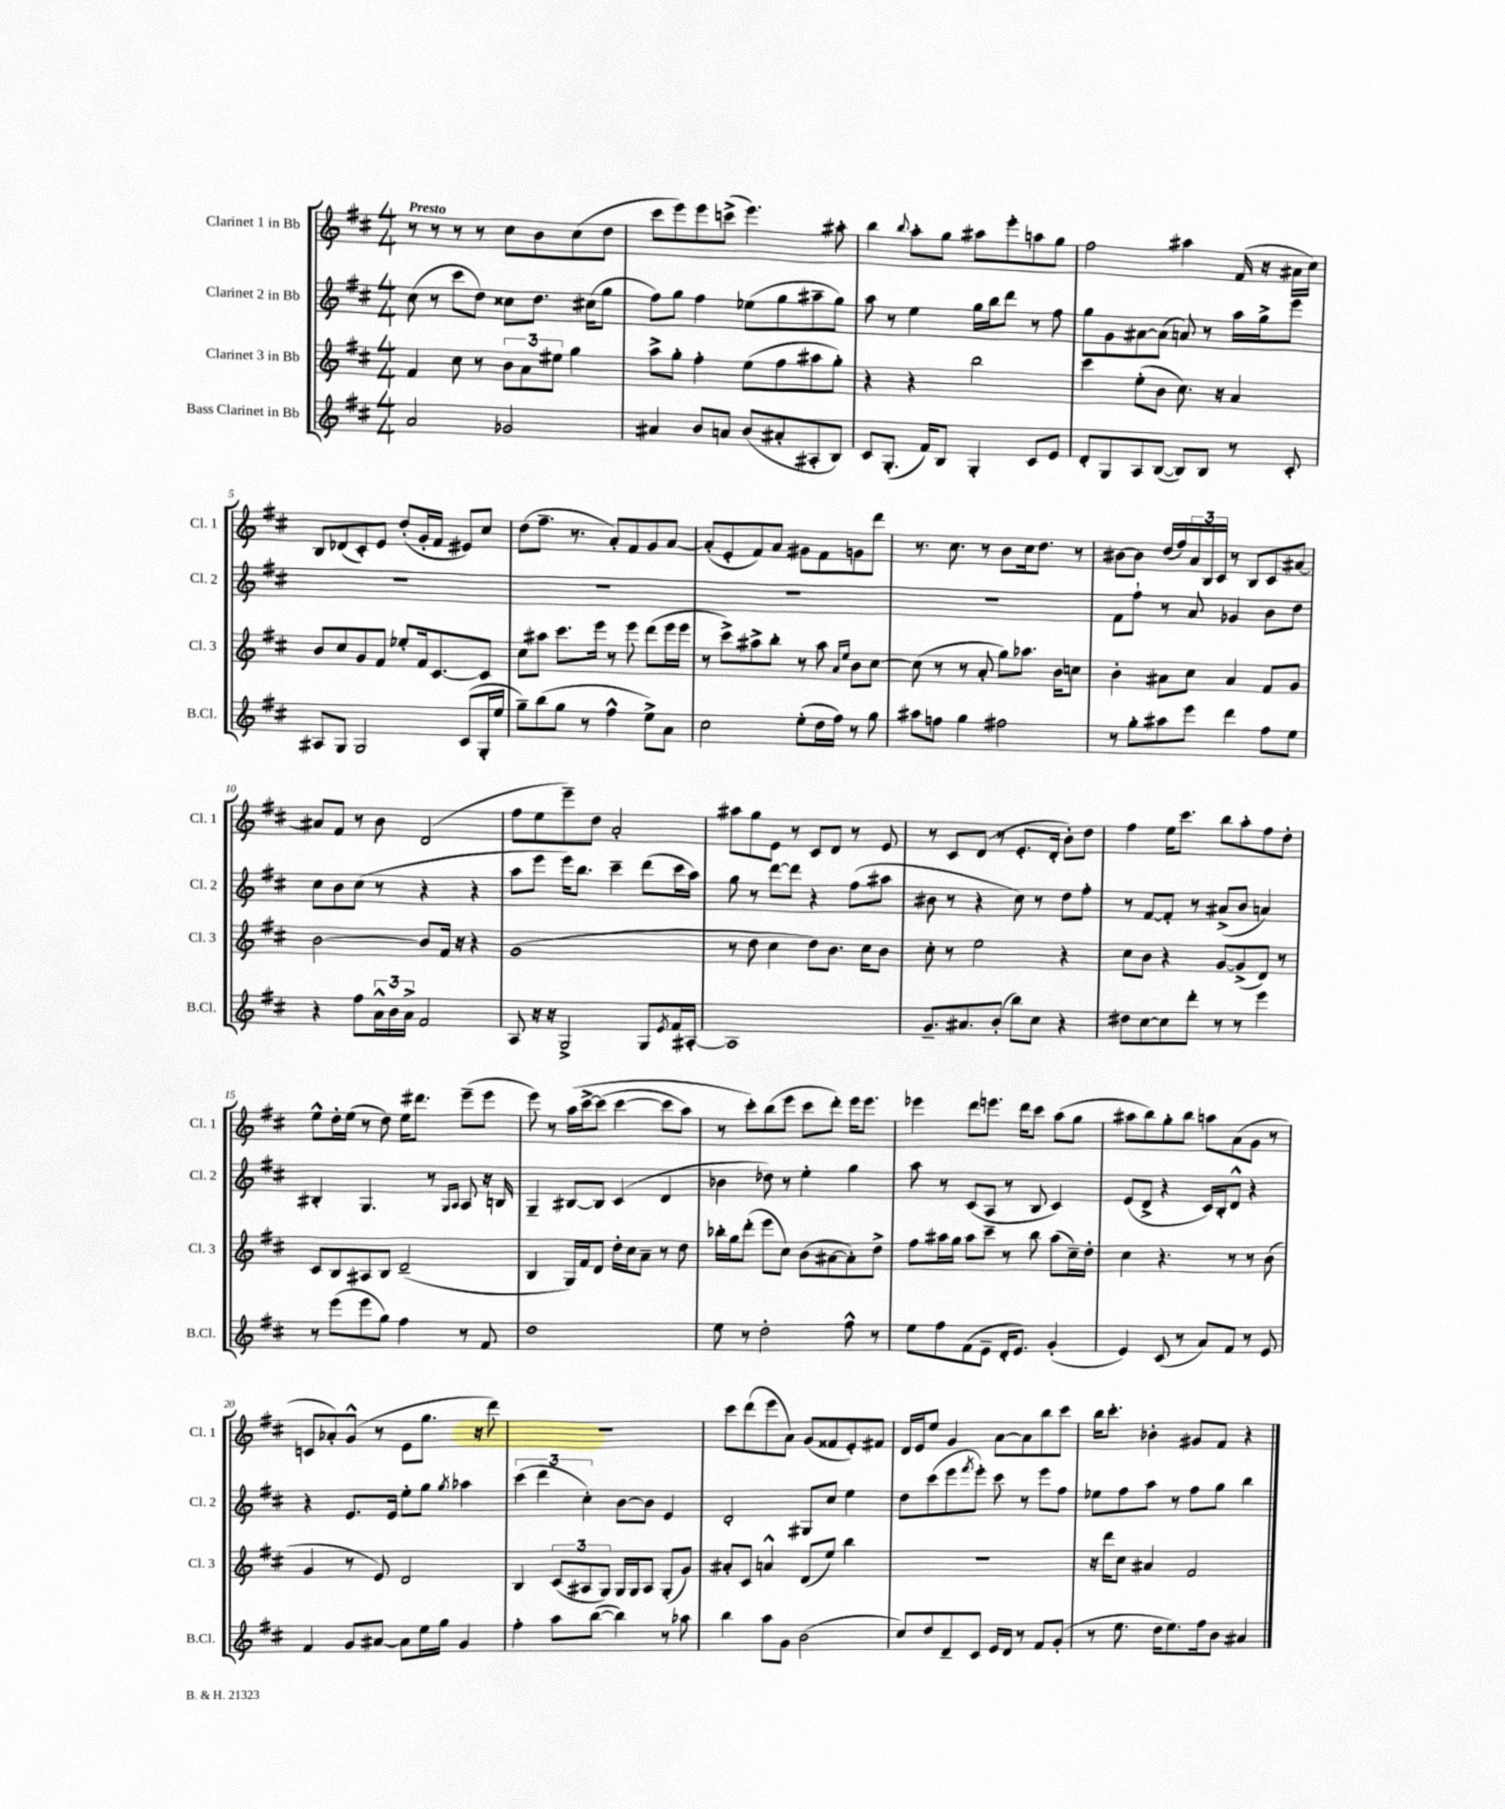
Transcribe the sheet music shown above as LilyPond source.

<<
\new StaffGroup <<
\new Staff = "s0" \with { instrumentName = "Clarinet 1 in Bb" shortInstrumentName = "Cl. 1" } {
    \clef treble \key d \major \numericTimeSignature \time 4/4 \tempo "Presto"
    r8 r8 r8 r8 cis''8 b'8 cis''8( d''8 |
    cis'''8 e'''8) e'''8 c'''8->( e'''4.) ais''8-. |
    b''4 \appoggiatura { b''8 } a''8-. g''8 ais''8 e'''8-. a''8 g''8 |
    fis''2 ais''4 fis'16( r16 ais'16 cis''16) |
    b8 des'8( cis'8-.) e'8 d''8-.( g'16-. fis'16 eis'8) cis''8 |
    d''8( fis''8.-- r8. a'8-.) fis'8 g'8 a'8~ |
    a'8-.( e'8-. fis'8) a'8 gis'8 fis'8 g'8 d'''8 |
    r8. cis''8. r8 b'8 cis''16 d''8. r8 |
    bis'8~ bis'8 d''16( fis''16) \tuplet 3/2 { a'16 b16 cis'16 } r8 b8 cis'8 ais'8~ |
    ais'8 fis'8 r8 b'8 d'2( |
    fis''8 e''8 e'''8--) d''8 a'2-. |
    ais''8 g''8 e'8 r8 cis'8 d'8 r8 e'8 |
    r8 cis'8 d'8( r8 e'8.-. d'16-. b'8-.) d''8 |
    fis''4 e''16 cis'''8. b''8 a''8-. fis''8 d''8-. |
    e''8-^ d''16-. e''16( r8 d''8) e''16 dis'''8. e'''8--( e'''8 |
    e'''8) r8 a''16\( cis'''16~-> cis'''8( cis'''4~ cis'''8 a''8) |
    r8 cis'''8-.\) b''8( e'''8 cis'''8 d'''8-.) e'''16 e'''8. |
    ees'''4 d'''8 e'''8. d'''16 cis'''8 a''8( g''8 |
    ais''8 b''8) g''8-. b''8 a''8 a'8( g'8 r8 |
    c'8 aes'8-.) g'8-^( r8 e'8 g''8. r16 d'''8) |
    r1 |
    cis'''8 d'''8( e'''8 a'8) g'8( fisis'8 e'8-.) fis'8 |
    d'16 e'16 e''8 g'4 a'8~ a'8 b''8 cis'''8 |
    b''16 cis'''8.-. bes'4-. gis'8 fis'8 r4 \bar "|." |
}
\new Staff = "s1" \with { instrumentName = "Clarinet 2 in Bb" shortInstrumentName = "Cl. 2" } {
    \clef treble \key d \major \numericTimeSignature \time 4/4
    cis''8( r8 cis'''8 d''8) cisis''8 d''8. cis''16( g''8 |
    fis''8) g''8 fis''4 ees''8( g''8 ais''8-- g''8) |
    a''8 r8 e''4 g''16 b''16 d'''8 r8 fis''8 |
    g''8 g'8 ais'8~ ais'8( a'8) r8 a''16 g''16-> e'''8 |
    R1 |
    R1 |
    R1 |
    R1 |
    fis'8 fis''8-! r8 a'8 ges'4 b'8 d''8 |
    cis''8 b'8 cis''8( r8 r4 r4 |
    a''8 e'''8 e'''16) b''8. cis'''4-- d'''8( cis'''16 a''16) |
    g''8 r8 d'''8~ d'''8 r4 fis''8( ais''8 |
    bis'8 r8 r4 cis''8) r8 d''8 fis''8-. |
    r8 fis'8~ fis'8-. r8 ais'8->( b'8 a'4) |
    bis4-. g4. r8 \grace { g16 a16 } a8 r16 b16 |
    g4-- bis8~ bis8 cis'4( d'4 |
    bes'4 des''8) r8 e''4-. g''4 |
    a''8 r8 cis'8( a8 r8 b8 cis'4) |
    e'8( d'8-> r4 cis'16) b16-. d'8-^ r4 |
    r4 e'8. e'16 e''8-. g''8 \acciaccatura { g''8 } aes''4 |
    \tuplet 3/2 { cis'''4( d'''4 cis''4-.) } b'8~ b'8 e'4 |
    d'2-. gis8 cis''8 e''4 |
    d''8 cis'''8( e'''8 \acciaccatura { fis'''8 } e'''8-.) cis'''8 r8 e'''8 fis''8 |
    ees''8 fis''8 a''8 r8 fis''8 g''8 b''4 \bar "|." |
}
\new Staff = "s2" \with { instrumentName = "Clarinet 3 in Bb" shortInstrumentName = "Cl. 3" } {
    \clef treble \key d \major \numericTimeSignature \time 4/4
    fis'4 cis''8 r8 \tuplet 3/2 { b'8 a'8 eis''8 } g''4 |
    a''8-> g''8-. fis''4-. e''8( fis''8 ais''8 g''8-.) |
    r4 r4 b''2 |
    cis'''4 e''8-.( b'8 cis''8.) r16 a'4 |
    b'8 cis''8 g'8 fis'8 ees''8-. fis'16 cis'8.~ cis'8 |
    cis''8 ais''8 cis'''8. e'''16 r8 e'''8 d'''8( e'''16 e'''16 |
    r8 cis'''8->) ais''8-> b''8-. r8 ais''8 \grace { a'16 e''16 } b'8 cis''8~ |
    cis''8( r8 r8 a'8-. g''8) aes''8. b'16 c''8 |
    b'4-. ais'8 cis''8 ais'4 fis'8 g'8 |
    b'2~ b'8 fis'16 r16 r4 |
    g'1( |
    r8 d''8 cis''4 d''8) b'8. cis''16 b'8 |
    cis''8-. r8 e''2 r4 |
    cis''8 b'8 r4 g'8~ g'8->( d'8) r8 |
    cis'8 b8 ais8 b8 d'2--( |
    b4 g16) fis'16 d'8 d''16-. cis''16 a'8-- r8 d''8 |
    bes''16-. g''16 d'''8-.( e'''8 cis''8) b'8( ais'8~ ais'8-.) d''8-> |
    fis''8 ais''16 g''16 ais''8 cis'''8-- r8 b''8 ais''8( cis''16--) d''16-. |
    cis''4 r4. r8 r8 b'8( |
    g'4 r8 e'8) d'2 |
    b4 \tuplet 3/2 { cis'8( ais8 g8) } g16 g16 ais8 g8-.( g'8) |
    ais'8-. cis'8 a'4-^ d'8( e''8) b''4 |
    R1 |
    r16 d'''16 cis''8 ais'4 fis'2 \bar "|." |
}
\new Staff = "s3" \with { instrumentName = "Bass Clarinet in Bb" shortInstrumentName = "B.Cl." } {
    \clef treble \key d \major \numericTimeSignature \time 4/4
    a'2 ges'2 |
    ais'4 b'8 a'8 b'8( ais'8-. ais8-. b8) |
    cis'8 g8.-.( fis'16) b8 g4-. cis'8 e'8 |
    d'8-. g8 a8 b8~( b8) b8 r8 cis'8-. |
    ais8 g8 g2 cis'8( g16-. e''16 |
    g''8--) b''8( g''8 r8 fis''4-^ e''8->) a'8 |
    cis''2 e''8-.( d''16 fis''16) r8 g''8 |
    ais''8 f''8 g''4 fis''2 |
    r8 g''8-. ais''8 e'''8 d'''4 fis''8 e''8 |
    r4 fis''8 \tuplet 3/2 { a'16-^ b'16 a'16-> } fis'2 |
    a8 r16 r16 g2-> g8 \acciaccatura { e'8 } fis'16 ais16~-. |
    ais1 |
    g'8.-- ais'8. b'8-.( b''8) cis''8 r4 |
    dis''8 cis''8~ cis''8 d'''8-. r8 r8 e'''4 |
    r8 e'''8( e'''8 g''8) fis''4 r8 fis'8 |
    d''1 |
    e''8 r8 d''2-. fis''8-^ r8 |
    e''8 fis''8 fis'8( e'8-- d'16-. e'8.) g'4-.( |
    e'4) cis'8( r8 a'8) fis'8 r8 e'8 |
    fis'4 g'8 ais'8~ ais'8 e''16 g''16 g'4 |
    fis''4-. a''8 b''8~( b''4) r8 aes''8 |
    b''4 a''8 g'8 b'2( |
    cis''8) d''8 d'8-- cis'8 e'16 d'16 r8 fis'8 g'8-.( |
    r8 e''8. d''16 e''8.) fis''16 b'8 ais'4 \bar "|." |
}
>>
>>
